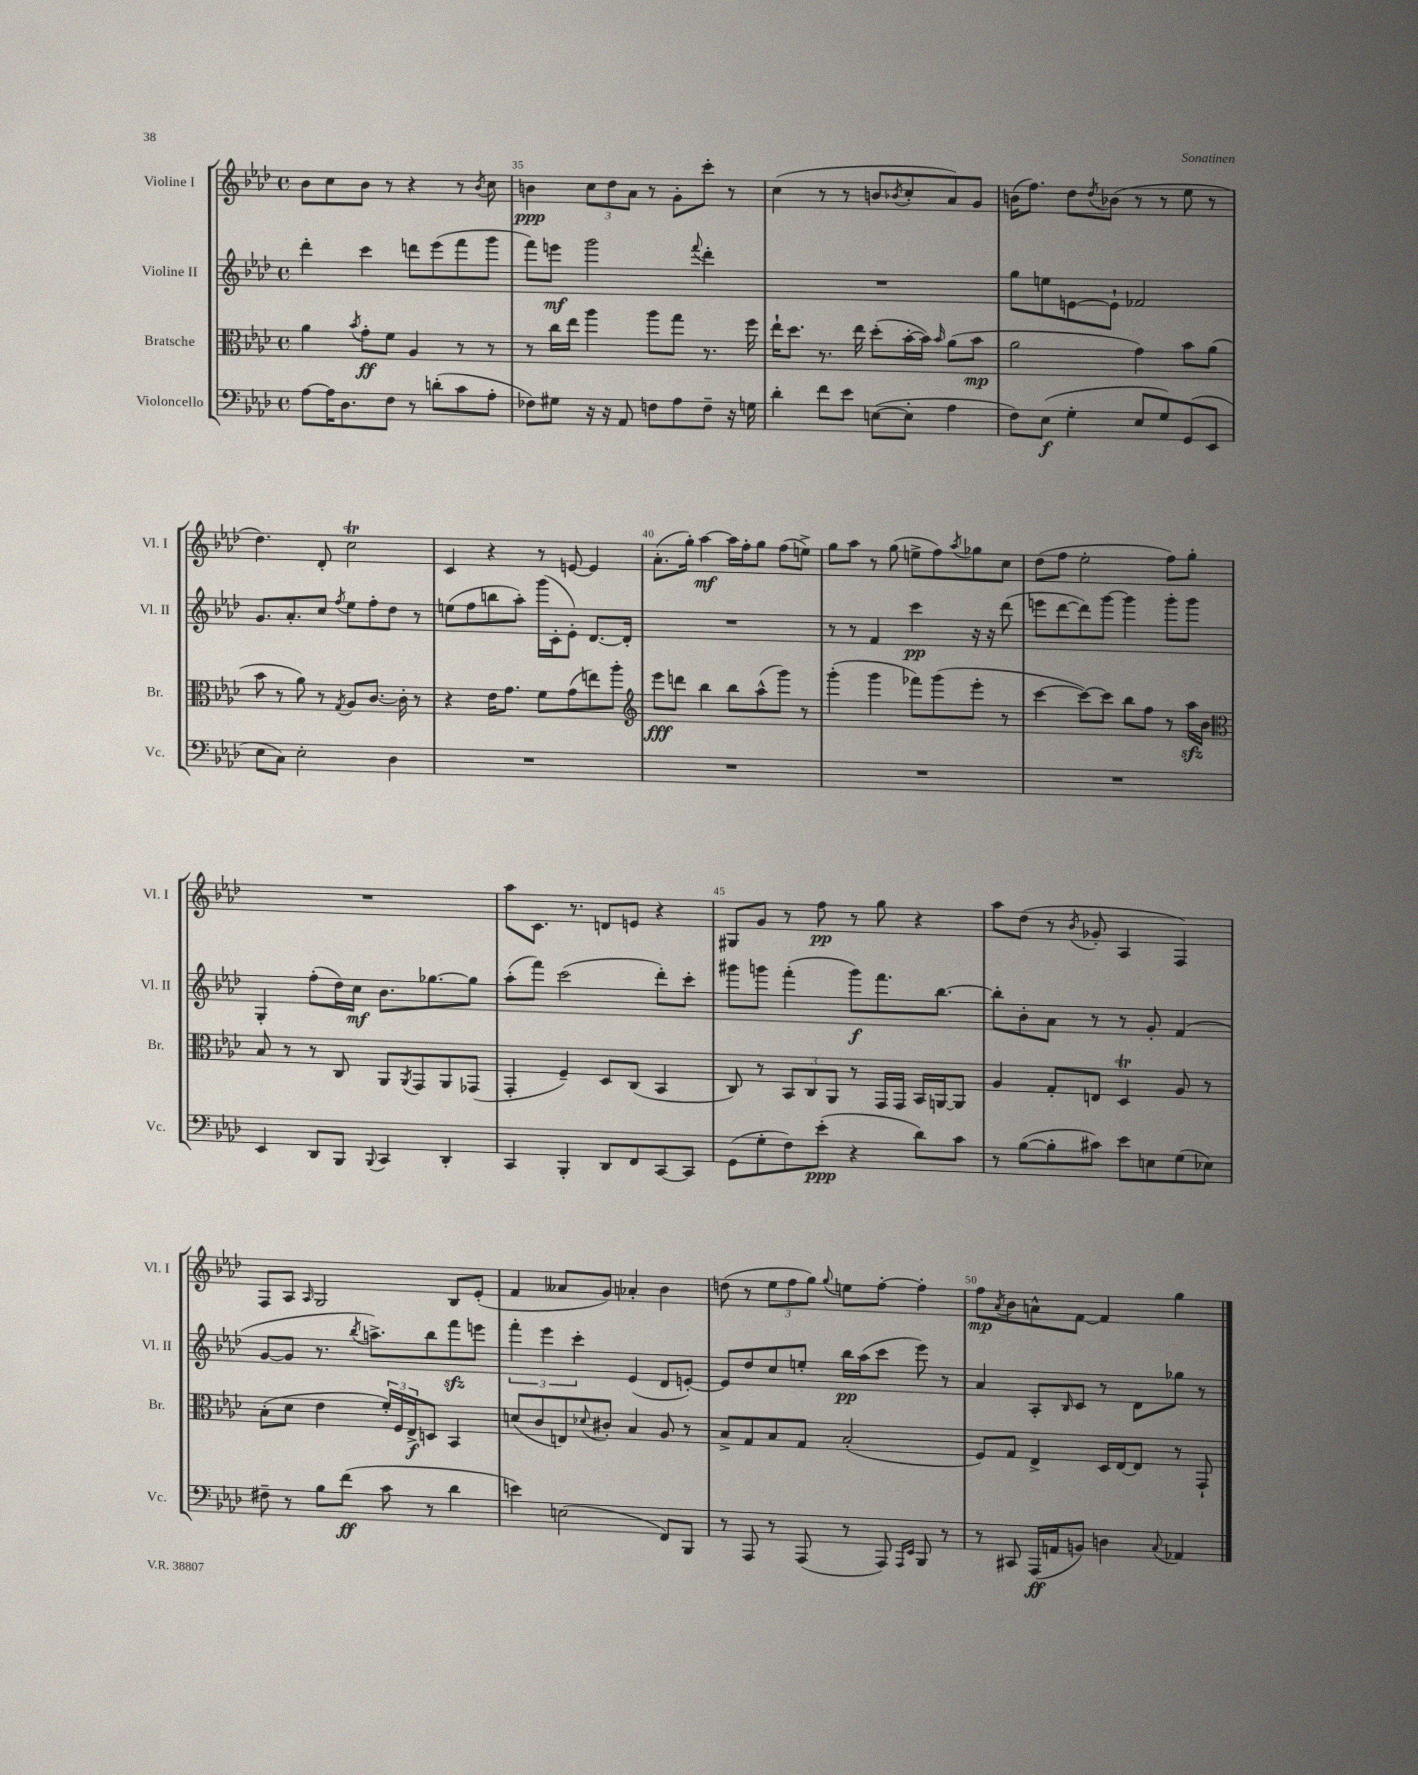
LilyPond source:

<<
\new StaffGroup <<
\new Staff = "s0" \with { instrumentName = "Violine I" shortInstrumentName = "Vl. I" } {
    \clef treble \key aes \major \defaultTimeSignature \time 4/4
    bes'8 c''8 bes'8 r8 r4 r8 \acciaccatura { bes'8 } c''8 |
    b'4\ppp \tuplet 3/2 { c''8 des''8 aes'8 } r8 g'8-. c'''8-. r8 |
    c''4( r8 r8 b'8 \acciaccatura { bes'8 } c''8-. aes'8) g'8 |
    b'16( f''8.) des''8 \acciaccatura { des''8 } bes'8( r8 r8 ees''8 r8 |
    des''4.) des'8-. c''2\trill |
    c'4 r4 r8 e'8~ e'4 |
    aes'8.-.( g''16-.) aes''4~\mf aes''16 f''16-. g''8 f''8( e''8->) |
    g''8 aes''8 r8 g''8( e''8-> f''8) \acciaccatura { aes''8 } ges''8 c''8 |
    des''8( f''8 ees''2-. f''8) g''8-. |
    R1 |
    aes''8 c'8. r8. d'8 e'8 r4 |
    gis8 g'8 r8 f''8\pp r8 g''8 r4 |
    aes''8 des''8( r8 \acciaccatura { bes'8 } ges'8-. aes4 f4) |
    f8 aes8 \grace { aes16 } g2 bes8 ees'8-.( |
    f'4 aeses'8 g'8) aes'4-. bes'4 |
    d''8( r8 \tuplet 3/2 { ees''8 f''8 g''8) } \appoggiatura { g''8 } e''8 f''8~-. f''4-. |
    f''8\mp \acciaccatura { aes'8 } bes'8 a'8-^ f'8~ f'4 g''4 \bar "|." |
}
\new Staff = "s1" \with { instrumentName = "Violine II" shortInstrumentName = "Vl. II" } {
    \clef treble \key aes \major \defaultTimeSignature \time 4/4
    des'''4-. c'''4 d'''8 ees'''8( f'''8 g'''8 |
    f'''8) e'''8\mf g'''2 \appoggiatura { f'''8 } des'''4-. |
    R1 |
    g''8 e''8 e'8~ e'8-! fes'2 |
    g'8. aes'8.-. c''8 \acciaccatura { f''8 } ees''8 f''8-. des''8 r8 |
    e''8( f''8 b''8 aes''8-.) g'''16( c'16-. ees'8-.) des'8.~ des'16-. |
    R1 |
    r8 r8 f'4 c'''4\pp r16 r16 des'''8( |
    e'''8 des'''8~ des'''8) g'''8~ g'''4 g'''8-. g'''8 |
    g4-. f''8-.( des''16) c''16\mf bes'8. ges''8.~ ges''8 |
    aes''8-.( f'''8) c'''2( des'''8-.) c'''8-. |
    gis'''8 g'''8 f'''4-.( g'''8\f) f'''8. bes''8.~ |
    bes''8-. bes'8-. aes'8 r8 r8 g'8-. f'4( |
    g'8~ g'8 r8. \acciaccatura { bes''8 } a''8.->) bes''8 f'''8\sfz e'''8 |
    \tuplet 3/2 { f'''4-. ees'''4 c'''4-. } ees'4( des'8 e'8~-.) |
    e'8 des''8 c''8 e''8-. bes''16\pp aes''16( c'''8 ees'''8) r8 |
    aes'4 aes8-. \grace { bes16 } c'8 r8 des'8 ges''8 r8 \bar "|." |
}
\new Staff = "s2" \with { instrumentName = "Bratsche" shortInstrumentName = "Br." } {
    \clef alto \key aes \major \defaultTimeSignature \time 4/4
    aes'4 \acciaccatura { bes'8 } g'8-.\ff f'8 aes4 r8 r8 |
    r8 c''16 ees''16 aes''4 aes''8 g''8 r8. f''16 |
    ees''16-! des''8. r8. ees''16 des''8-.( bes'16~-. bes'16) \grace { bes'16 } aes'8( bes'8\mp |
    aes'2 g'4) bes'8 aes'8( |
    bes'8 r8 aes'8) r8 \acciaccatura { g8 } aes8 c'8.~ c'16-. r8 |
    r4 ees'16 g'8. f'8 g'8( e''8) aes''8-. |
    \clef treble ees'''8\fff d'''8 bes''4 bes''8 aes''8-^( g'''8) r8 |
    g'''4-.( g'''4 fes'''8) g'''8( ees'''8-. r8 |
    c'''4~ c'''8~) c'''8 bes''8 f''8 r8 aes''16\sfz bes'16 |
    \clef alto bes8 r8 r8 c8 aes,8 \acciaccatura { aes,8 } g,8 aes,8 ges,8( |
    g,4-. f4--) des8 c8( bes,4 |
    c8) r8 \tuplet 3/2 { bes,8 c8 aes,8 } r8 g,16 g,16 bes,16 a,16~ a,8 |
    aes4 g8-. e8 des4\trill aes8 r8 |
    bes8-.( des'8 ees'4 \tuplet 3/2 { f'16-.) f16 ees16->\f } d8 bes,4 |
    d'8( c'8 e8) \appoggiatura { des'8 } cis'8-. bes4 aes8 r8 |
    bes8-> g8 bes8 g8 bes2-.( |
    f8) g8 ees4-> des16 ees16~ ees8 r8 g,8-! \bar "|." |
}
\new Staff = "s3" \with { instrumentName = "Violoncello" shortInstrumentName = "Vc." } {
    \clef bass \key aes \major \defaultTimeSignature \time 4/4
    aes8~ aes16 des8. f8 r8 d'8-.( c'8 aes8-. |
    fes8) gis8 r16 r16 aes,8 f8 aes8 f8-- r16 g16 |
    des'4-. f'8 ees'8 e8~( e8-. aes4 |
    f8) ees8\f( g4-. ees8 g8) g,8( ees,8 |
    ees8 c8) ees2-. des4 |
    R1 |
    R1 |
    R1 |
    R1 |
    ees,4 des,8 bes,,8 \appoggiatura { bes,,8 } c,4 des,4-. |
    c,4 bes,,4-. des,8 f,8 c,8~ c,8 |
    g,8( g8-. f8) ees'8-.\ppp( r4 des'8) c'8 |
    r8 bes8~( bes8-. cis'8) ees'8 e8 g8( ees8) |
    fis8-- r8 bes8 f'8\ff( c'8 r8 des'4 |
    e'4) e2( f,8) bes,,8 |
    r8 aes,,8 r8 aes,,8( r8 aes,,8) \grace { aes,,16 ees,16 } bes,,8 r8 |
    r8 cis,8 aes,,16\ff( a,16 b,8) d4 \appoggiatura { c8 } aes,4 \bar "|." |
}
>>
>>
\layout { \context { \Score currentBarNumber = #34 \override BarNumber.break-visibility = ##(#f #t #t) barNumberVisibility = #(every-nth-bar-number-visible 5) } }
